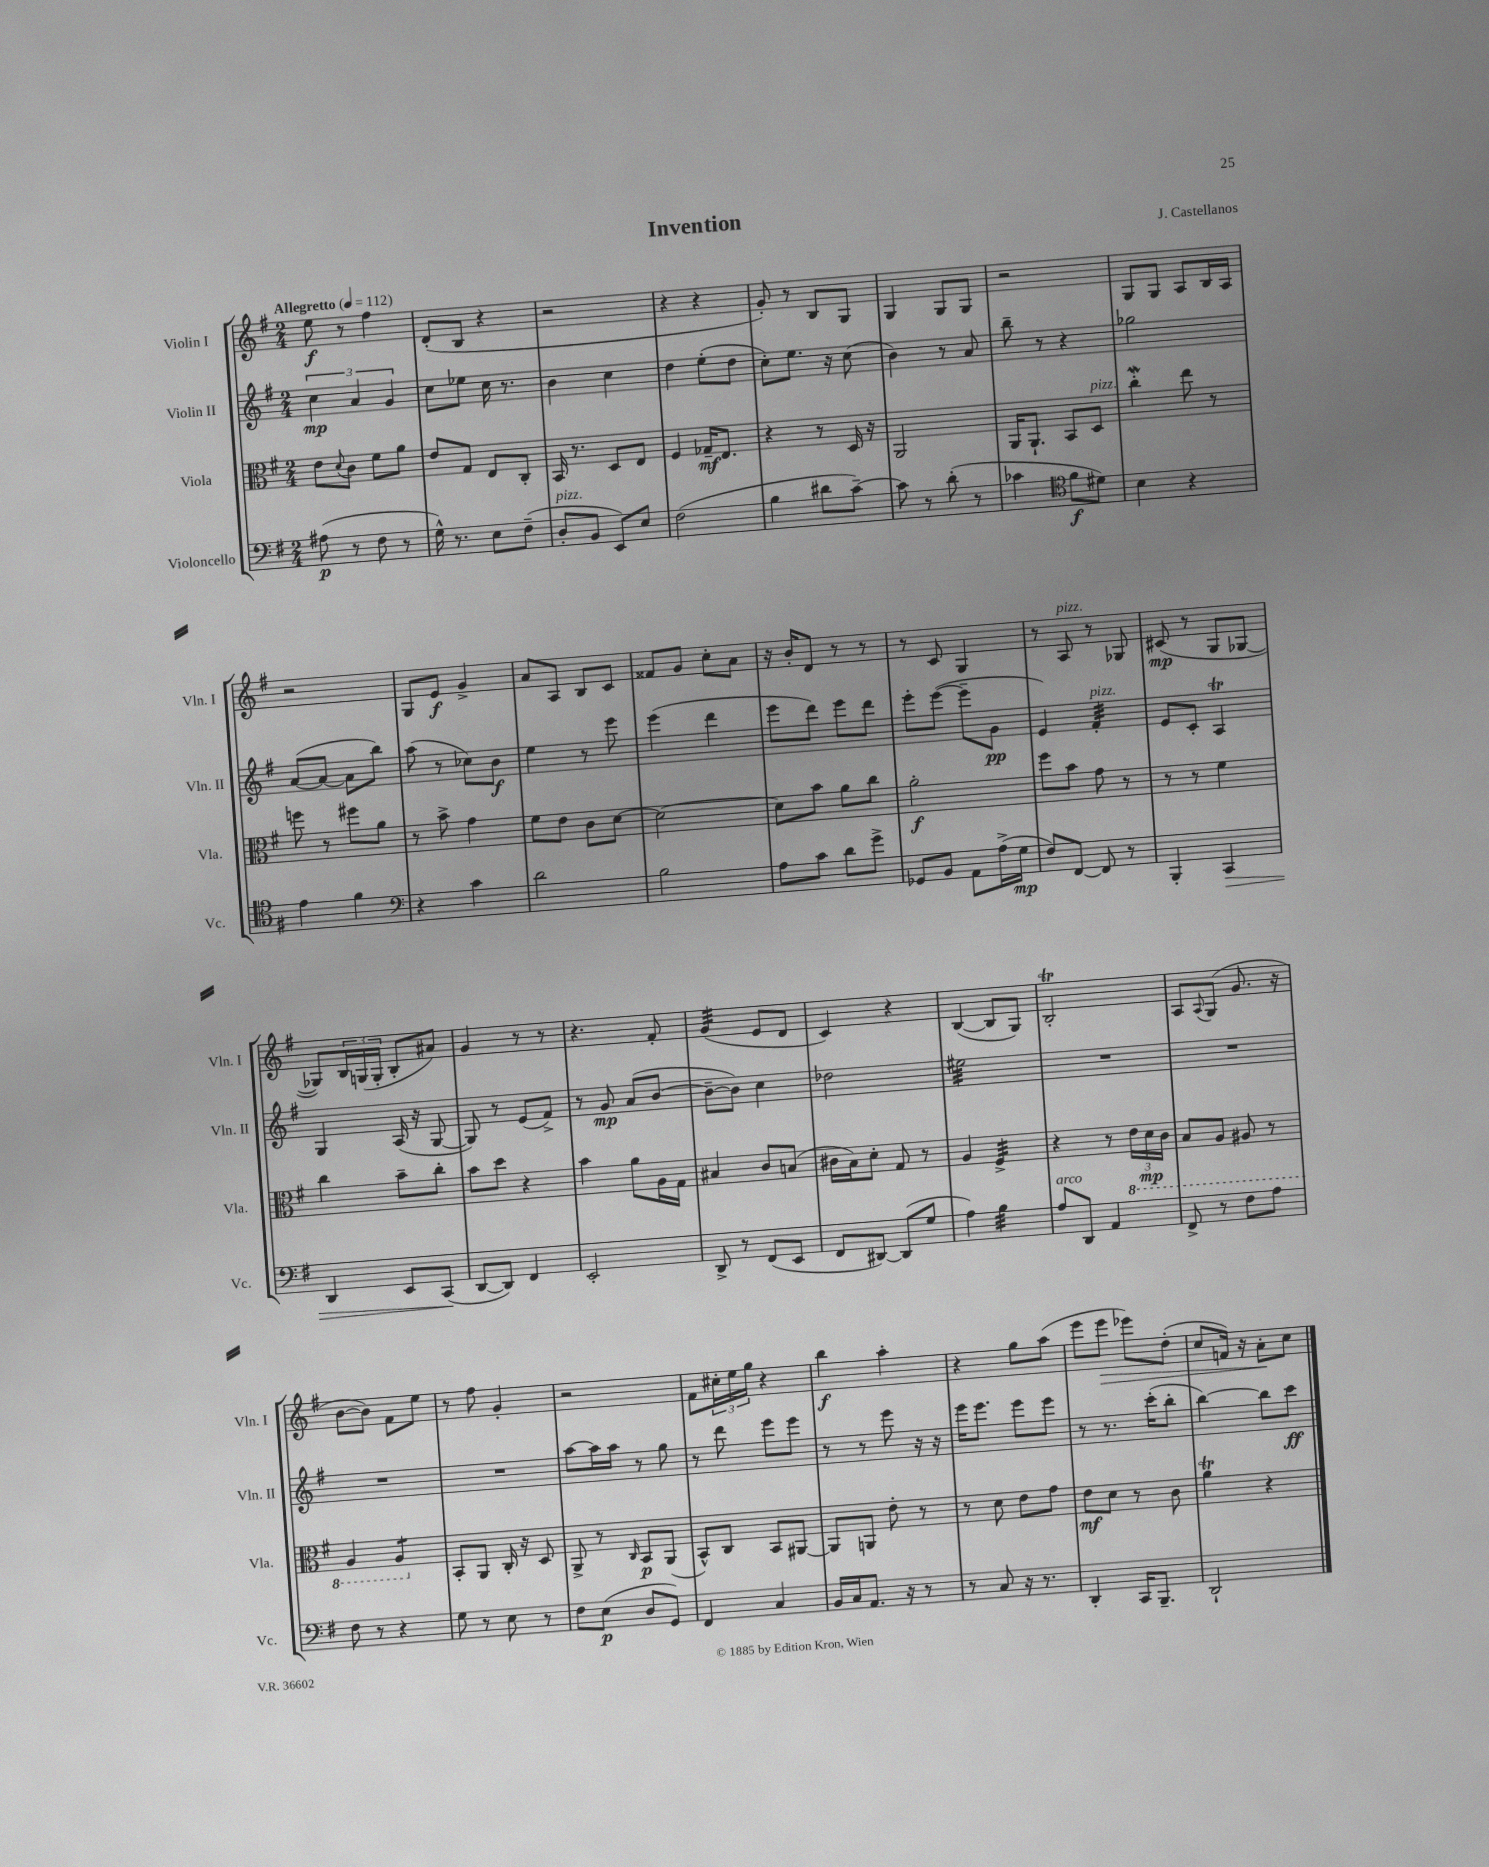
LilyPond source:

\header { title = "Invention" composer = "J. Castellanos" }
<<
\new StaffGroup <<
\new Staff = "s0" \with { instrumentName = "Violin I" shortInstrumentName = "Vln. I" } {
    \clef treble \key g \major \numericTimeSignature \time 2/4 \tempo "Allegretto" 4 = 112
    e''8\f r8 fis''4 |
    d'8-.( b8 r4 |
    r2 |
    r4 r4 |
    g'8-.) r8 b8 g8 |
    g4 g8 g8 |
    r2 |
    g8 g8 a8 b16 a16 |
    r2 |
    g8 e'8\f g'4-> |
    a'8 a8 b8 c'8 |
    fisis'8 g'8 c''8-. a'8 |
    r16 b'16-. d'8 r8 r8 |
    r8 c'8 g4 |
    r8 a8^\markup { \italic "pizz." } r8 ges8 |
    cis'8\mp( r8 g8 ges8~ |
    ges8) \tuplet 3/2 { b16 g16( g16-. } b8-. ais'8) |
    g'4 r8 r8 |
    r4. fis'8-. |
    g'4:32( e'8 d'8 |
    c'4) r4 |
    b4~( b8 g8) |
    b2-.\trill |
    a8 \appoggiatura { a8 } g8( g'8. r16 |
    b'8~ b'8) fis'8 e''8 |
    r8 fis''8 g'4-. |
    r2 |
    fis'8 \tuplet 3/2 { cis''16-. e''16 g''16 } r4 |
    b''4\f a''4-. |
    r4 g''8 a''8( |
    e'''8 e'''8\> ees'''8) d''8-.( |
    c''8 f'16) r16 a'8-.\! c''8 \bar "|." |
}
\new Staff = "s1" \with { instrumentName = "Violin II" shortInstrumentName = "Vln. II" } {
    \clef treble \key g \major \numericTimeSignature \time 2/4
    \tuplet 3/2 { c''4\mp a'4 g'4 } |
    c''8 ees''8 c''16 r8. |
    b'4 c''4 |
    d''4 e''8-.( d''8 |
    c''8-.) e''8. r16 c''8( |
    b'4) r8 a'8 |
    b''8-- r8 r4 |
    ges''2 |
    a'8~( a'8~ a'8 b''8) |
    a''8( r8 ces''8) b'8\f |
    e''4 r8 e'''8 |
    e'''4( d'''4 |
    e'''8 d'''8) e'''8 d'''8 |
    e'''8-. e'''8~( e'''8-- g'8\pp |
    e'4) fis'4:32-.^\markup { \italic "pizz." } |
    e'8 c'8-. a4\trill |
    g4 a16( r16 g8~ |
    g8) r8 e'8( fis'8->) |
    r8 g'8\mp a'8( b'8~ |
    b'8~-- b'8) c''4 |
    des''2 |
    eis''2:32 |
    R2 |
    R2 |
    R2 |
    R2 |
    a''8~ a''16 a''16 r8 g''8 |
    r8 d'''8 e'''8 e'''8 |
    r8 r8 e'''8 r16 r16 |
    e'''16 e'''8. e'''8 e'''8 |
    r8 r8. c'''16-.( b''8-. |
    b''4~) b''8 c'''8\ff \bar "|." |
}
\new Staff = "s2" \with { instrumentName = "Viola" shortInstrumentName = "Vla." } {
    \clef alto \key g \major \numericTimeSignature \time 2/4
    e'8 \appoggiatura { d'8 } c'8 fis'8 a'8 |
    e'8 g8 e8 c8-. |
    b,16 r8. d8 e8 |
    fis4 ges16--\mf e8. |
    r4 r8 d16 r16 |
    a,2 |
    a,16 a,8.-! b,8 d8^\markup { \italic "pizz." } |
    c''4-.\mordent e''8 r8 |
    f''8 r8 fis''8 a'8 |
    r8 b'8-> g'4 |
    fis'8 e'8 c'8 d'8~ |
    d'2~ |
    d'8 b'8 a'8 c''8 |
    a'2-.\f |
    fis''8 b'8 g'8 r8 |
    r8 r8 fis'4 |
    c''4 b'8-- c''8-. |
    b'8 d''8 r4 |
    b'4 a'8 a16 g16 |
    bis4 c'8 b8( |
    cis'16 b16) d'8-. g8 r8 |
    a4 fis4:32-> |
    r4 r8 \tuplet 3/2 { \ottava #-1 e16 d16\mp c16 } |
    b,8 a,8 ais,8 r8 |
    a,4 a,4:8 \ottava #0 |
    b,8-. a,8 c16-. r16 d8 |
    a,8-> r8 \grace { c16 } b,8\p a,8( |
    b,8-^) c8 b,8 ais,8~ |
    ais,8 a,8 e'8-. r8 |
    r8 d'8 e'8 g'8 |
    e'8\mf d'8 r8 c'8 |
    a'4\trill r4 \bar "|." |
}
\new Staff = "s3" \with { instrumentName = "Violoncello" shortInstrumentName = "Vc." } {
    \clef bass \key g \major \numericTimeSignature \time 2/4
    ais8\p( r8 fis8 r8 |
    g16-^) r8. e8 fis8--( |
    d8-.^\markup { \italic "pizz." } b,8 e,8) e8 |
    fis2( |
    b4 dis'8 c'8~--) |
    c'8 r8 d'8-.( r8 |
    ces'4 \clef tenor fis'8\f dis'8) |
    b4 r4 |
    e'4 fis'4 |
    \clef bass r4 c'4 |
    d'2 |
    b2 |
    a8 c'8 d'8 g'8-> |
    ges,8 b,8 a,8 a16->( g16\mp |
    fis8) fis,8~ fis,8 r8 |
    b,,4-. c,4\> |
    d,4 e,8 c,8\!( |
    d,8~ d,8) fis,4 |
    e,2-. |
    d,8-> r8 fis,8( e,8 |
    fis,8 dis,8~) dis,8( g8 |
    a4) b4:32 |
    a8^\markup { \italic "arco" } d,8 a,4 |
    fis,8-> r8 fis8 a8 |
    fis8 r8 r4 |
    g8 r8 e8 r8 |
    fis8 e8\p( d8 g,8) |
    fis,4 c4 |
    b,16 c16 a,8. r16 r8 |
    r8 c8 r16 r8. |
    d,4-. c,16 b,,8.-- |
    d,2-! \bar "|." |
}
>>
>>
\layout { \context { \Score \remove "Bar_number_engraver" } }
